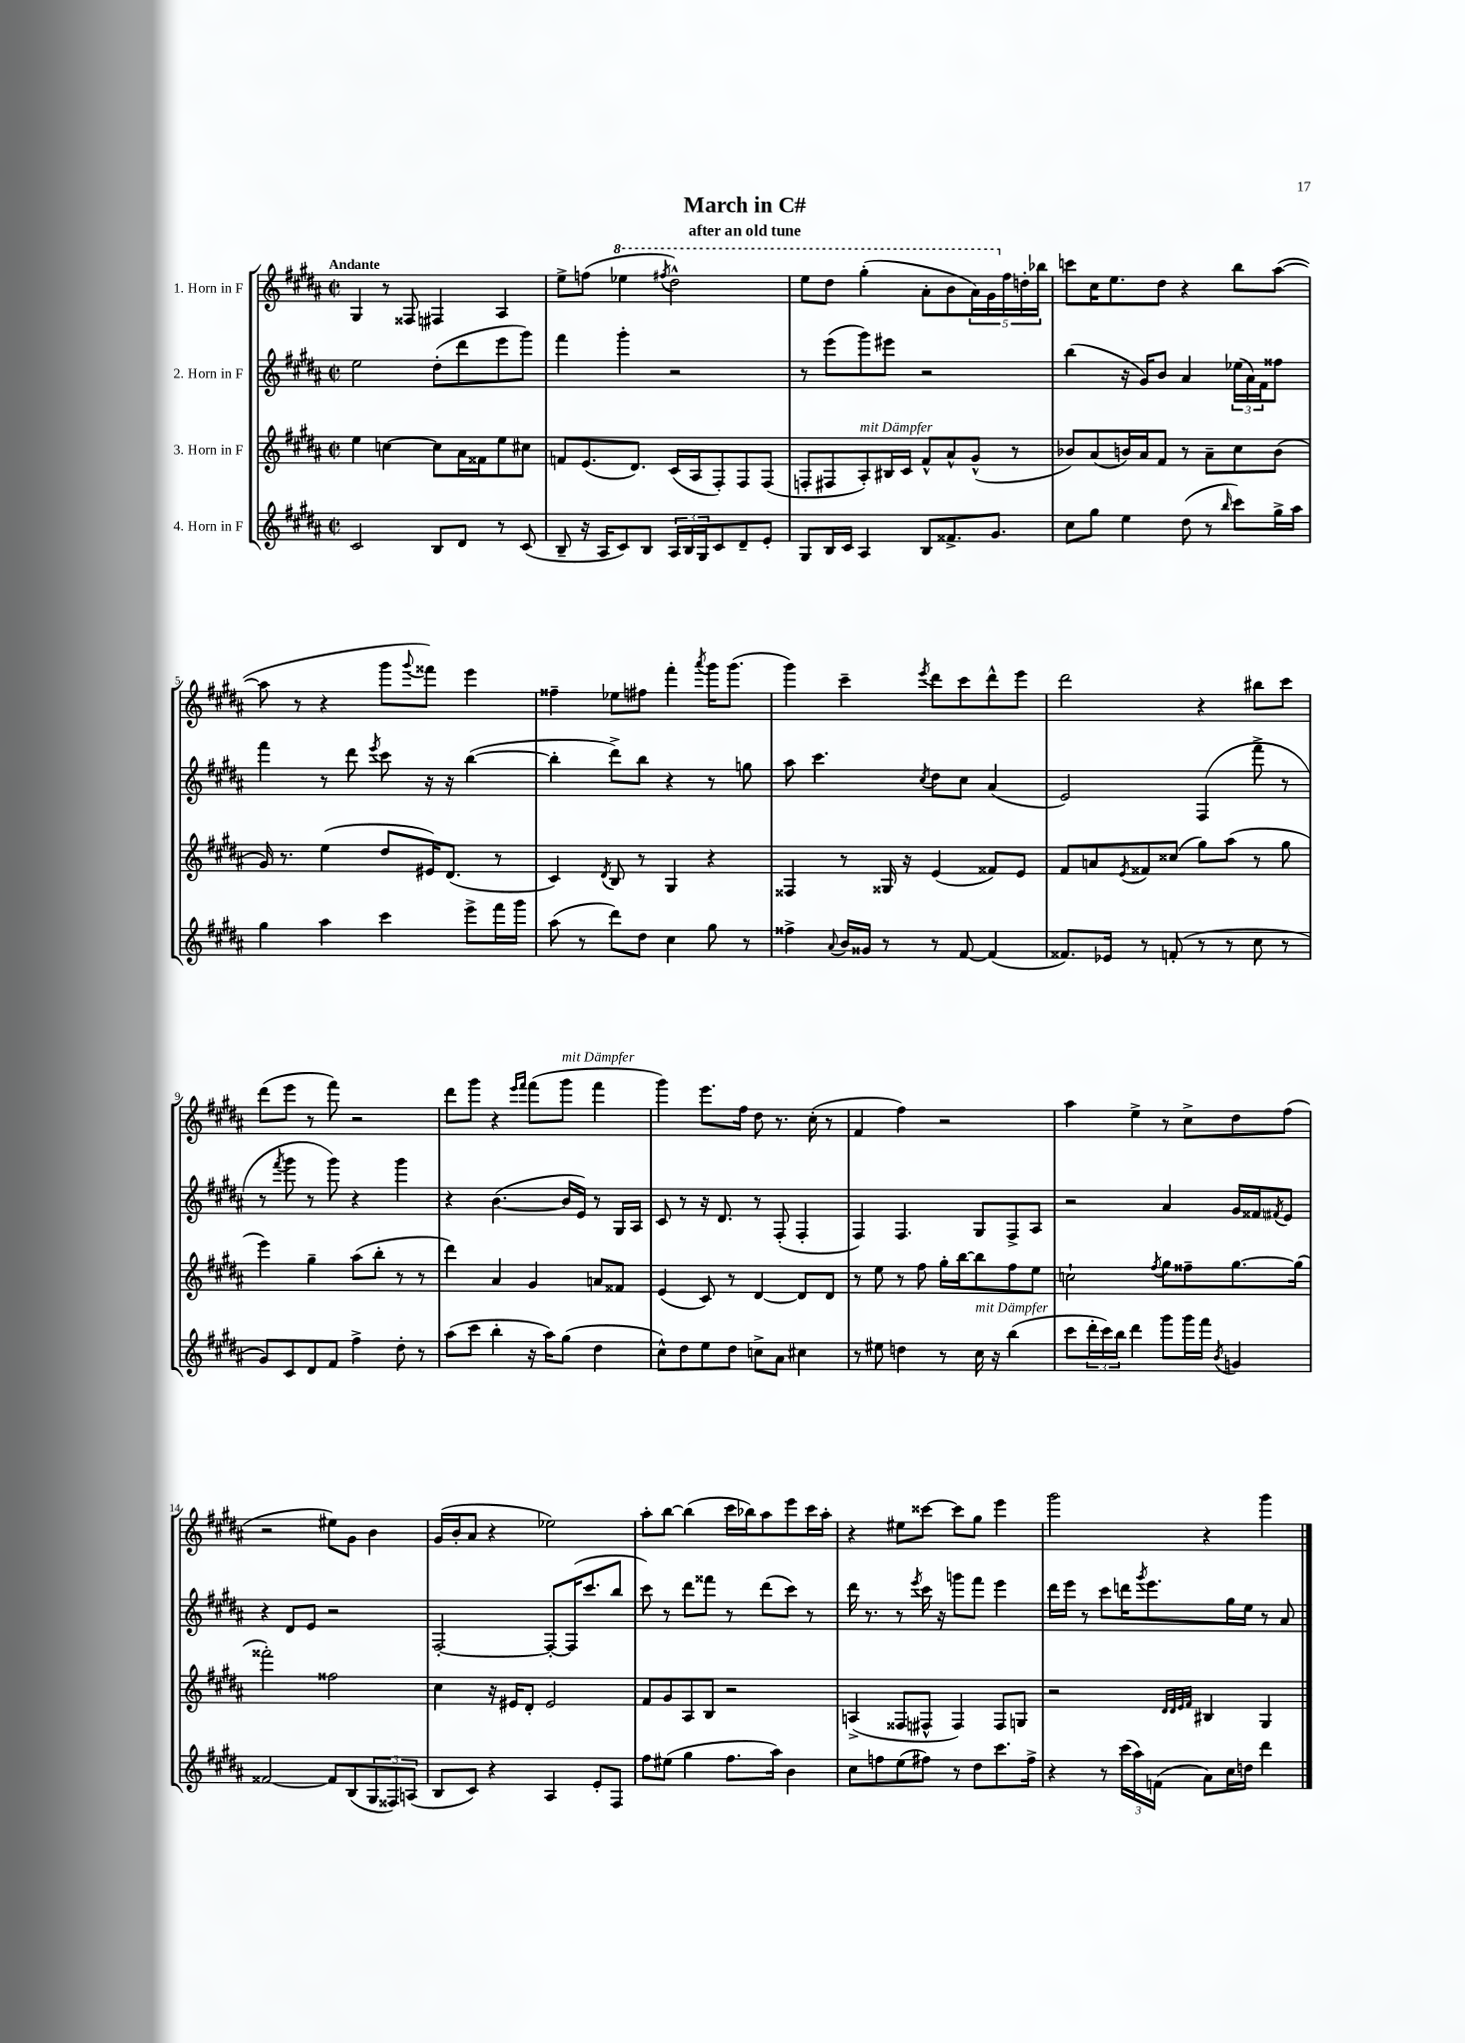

**kern	**kern	**kern	**kern
*staff4	*staff3	*staff2	*staff1
*clefG2	*clefG2	*clefG2	*clefG2
*k[f#c#g#d#a#]	*k[f#c#g#d#a#]	*k[f#c#g#d#a#]	*k[f#c#g#d#a#]
*M2/2	*M2/2	*M2/2	*M2/2
*met(c|)	*met(c|)	*met(c|)	*met(c|)
2c#/	4ee\	2ee\	4G#/
.	[4cc\	.	8r
.	.	.	8F##/
8B/L	8cc\]L	(8dd#'\L	4F#/
8d#/J	16a#\L	8ddd#\	.
.	16f##\J	.	.
8r	8ee\	8eee\	4A#/
(8c#/	8cc#\J	8ggg#\J)	.
=	=	=	=
8B~/	8f/L	4fff#\	8ee^\L
16r	(8.e/	.	(8ff\J
16A#/LK	.	.	.
8c#/)	.	4ggg#'\	4eee-\
.	8.d#/J)	.	.
8B/J	.	.	.
.	.	.	8qfff#/
24A#/LL	(16c#/LL	2r	2ddd#^^\)
24B/	.	.	.
.	16A#/J	.	.
24G#/J	.	.	.
8c#/	8F#'/)	.	.
8d#~/	8F#/	.	.
8e'/J	(8F#/J	.	.
=	=	=	=
8G#/L	8F'/L	8r	8eee\L
16B/L	8F#/	(8eee\L	8ddd#\J
16c#/JJ	.	.	.
4A#/	8A#'/)	8ggg#\)	(4ggg#'\
.	16B#/L	8eee#\J	.
.	16c#/JJ	.	.
8B/L	8f#^^/L	2r	8aa#'\L
8.f##^/	8a#^^/	.	8bb\
.	(8g#^^/J	.	20aa#\L)
.	.	.	20gg#\
8.g#/J	.	.	.
.	.	.	20ff#\
.	8r	.	.
.	.	.	20dd'\
.	.	.	20bb-\JJ
=	=	=	=
8cc#\L	8b-/L)	(4bb\	8ccc\L
8gg#\J	(8a#/	.	16cc#\K
.	.	.	8.ee\
4ee\	16b/L)	16r	.
.	16a#/J	16g#/LK)	.
.	8f#/J	8b/J	8dd#\J
(8dd#\	8r	4a#/	4r
8r	8a#~\L	.	.
16qqbb/	.	.	.
8ccc#\L)	8cc#\	(24ee-\LL	8bb\L
.	.	24a#\)	.
.	.	24f#\J	.
16gg#^\L	(8b\J	8ff##\J	([8aa#\J
16aa#\JJ	.	.	.
=	=	=	=
4gg#\	16g#/)	4fff#\	8aa#\]
.	8.r	.	.
.	.	.	8r
4aa#\	(4ee\	8r	4r
.	.	8ddd#\	.
.	.	8qeee/	.
4ccc#\	8dd#/L	8ccc#\	8ggg#\L
.	.	.	8qqggg#/
.	16e#/K)	16r	8fff##\J)
.	(8.d#/J	16r	.
8eee^\L	.	([4bb\	4eee\
16fff#\L	8r	.	.
16ggg#\JJ	.	.	.
=	=	=	=
(8aa#\	4c#/)	4bb'\]	4ff##~\
8r	.	.	.
.	8qd#/	.	.
8ddd#\L)	8B/	8ddd#^\L)	8ee-\L
8dd#\J	8r	8bb\J	8ff#\J
4cc#\	4G#/	4r	4fff#'\
.	.	.	8qaaa#/
8gg#\	4r	8r	16ggg#\LK
.	.	.	(8.ggg#\J
8r	.	8gg\	.
=	=	=	=
4ff##^\	4F##/	8aa#\	4ggg#\)
.	.	4.ccc#\	.
8qqa#/	.	.	.
16b/LL	8r	.	4ccc#~\
16g##/JJ	.	.	.
8r	16G##/	.	.
.	16r	.	.
.	.	8qcc#/	8qeee/
8r	(4e/	8dd#\L	8ddd#\L
[8f#/	.	8cc#\J	8ccc#\
(4f#/]	8f##/L)	(4a#/	8ddd#^^\
.	8e/J	.	8eee\J
=	=	=	=
8.f##/L)	8f#/L	2e/)	2ddd#\
.	8a/	.	.
16e-/Jk	.	.	.
.	8qe/	.	.
8r	8f##/	.	.
(8f'/	(8cc##/J	.	.
8r	8gg#\L)	(4F#/	4r
8r	(8aa#\J	.	.
8cc#\	8r	8fff#^\	8bb#\L
8r	8gg#\	8r	8ccc#\J
=	=	=	=
8g#/L)	4eee\)	8r	(8ddd#\L
.	.	8qfff#/	.
8c#/	.	8ggg#\	8eee\J
8d#/	4gg#~\	8r	8r
8f#/J	.	8ggg#\)	8fff#\)
4ff#^\	(8aa#\L	4r	2r
.	8bb'\J	.	.
8dd#'\	8r	4ggg#\	.
8r	8r	.	.
=	=	=	=
(8aa#\L	4ddd#\)	4r	8ddd#\L
8ccc#\J	.	.	8ggg#\J
4bb'\	4a#/	([4.b\	4r
.	.	.	16qqeee/LL
.	.	.	16qqfff#/JJ
16r	4g#/	.	(8fff#\L
16aa#\LK)	.	.	.
(8gg#\J	.	16b/]LL	8ggg#\J
.	.	16e/JJ)	.
4dd#\	8a/L	8r	4fff#\
.	8f##/J	16G#/LL	.
.	.	16A#/JJ	.
=	=	=	=
8cc#^^\L)	(4e/	8c#/	4ggg#\)
8dd#\	.	8r	.
8ee\	8c#/)	16r	8.eee\L
.	.	8.d#/	.
8dd#\J	8r	.	.
.	.	.	16ff#\Jk
8cc^\L	[4d#/	8r	8dd#\
8a#\J	.	(8F#'/	8.r
4cc#\	8d#/]L	4F#'/	.
.	.	.	(16cc#'\
.	8d#/J	.	8r
=	=	=	=
8r	8r	4F#/)	4f#/
8ee#\	8ee\	.	.
4dd\	8r	4.F#/	4ff#\)
.	8ff#\	.	.
8r	16gg#'\LL	.	2r
.	[16bb\J	.	.
16cc#\	8bb\]	8G#/L	.
16r	.	.	.
(4bb\	8ff#\	8F#^/	.
.	8ee\J	8A#/J	.
=	=	=	=
8ccc#\L	2cc`\	2r	4aa#\
24ddd#'\L	.	.	.
24ccc#\)	.	.	.
24bb\JJ	.	.	.
4ddd#\	.	.	4ee^\
.	8qff#/	.	.
8ggg#\L	8gg#\L	4a#/	8r
16ggg#\L	8ff##~\	.	8cc#^\L
16fff#\JJ	.	.	.
8qb/	.	.	.
4g/	[8.gg#\	16g#/LL	8dd#\
.	.	16f##/J	.
.	.	8qf#/	.
.	.	8e/J	(8ff#\J
.	(16gg#\]Jk	.	.
=	=	=	=
[2f##/	2fff##'\)	4r	2r
.	.	8d#/L	.
.	.	8e/J	.
8f##/]L	2ff##\	2r	8ee#\L)
(8B/	.	.	8g#\J
12G#/	.	.	4b\
12F##/)	.	.	.
(12A/J	.	.	.
=	=	=	=
8B/L	4cc#\	[2F#'/	(16g#/LL
.	.	.	16b'/J
8c#/J)	.	.	8a#/J
4r	16r	.	4r
.	16e#/LK	.	.
.	8d#'/J	.	.
4A#/	2e#/	8F#'/_L	2ee-\)
.	.	(16F#/]K	.
.	.	8.ccc#/	.
8e'/L	.	.	.
8F#/J	.	8bb/J	.
=	=	=	=
8ff#\L	8f#/L	8ccc#\)	8aa#'\L
(8ee#\J	8g#/	8r	[8bb\J
4gg#\	8A#/	8ddd#\L	(4bb\]
.	8B/J	8fff##\J	.
8.ff#\L	2r	8r	16ccc#\LL
.	.	.	16bb-\J)
.	.	(8ddd#\L	8aa#\
16aa#\Jk)	.	.	.
4b\	.	8ccc#\J)	8eee\
.	.	8r	16ccc#\L
.	.	.	16aa#'\JJ
=	=	=	=
8cc#\L	(4A^/	16ddd#\	4r
.	.	8.r	.
8ff\	.	.	.
(8ee\	8F##/L	8r	8ee#\L
.	.	8qeee/	.
8ff#\J)	8F#^^/J	16ccc#\	[8ccc##\J
.	.	16r	.
8r	4F#/)	8ggg\L	8ccc##\]L
8dd#\L	.	8fff#\J	8gg#\J
8.ccc#\	8F#/L	4eee\	4eee\
.	8G/J	.	.
16ff#^\Jk	.	.	.
=	=	=	=
4r	2r	16ddd#\LL	2ggg#\
.	.	16eee\JJ	.
.	.	8r	.
8r	.	8ccc#\L	.
(24ccc#\LL	.	16ddd\K	.
24aa#\)	.	.	.
.	.	8qggg#/	.
.	.	8.eee\	.
(24f\JJ	.	.	.
.	32qqd#/LLL	.	.
.	32qqd#/	.	.
.	32qqe/	.	.
.	32qqf#/JJJ	.	.
8a#\L)	4B#/	.	4r
16cc#\L	.	16gg#\L	.
16dd\JJ	.	16ee\JJ	.
4ddd#\	4G#/	8r	4ggg#\
.	.	8a#/	.
==	==	==	==
*-	*-	*-	*-
